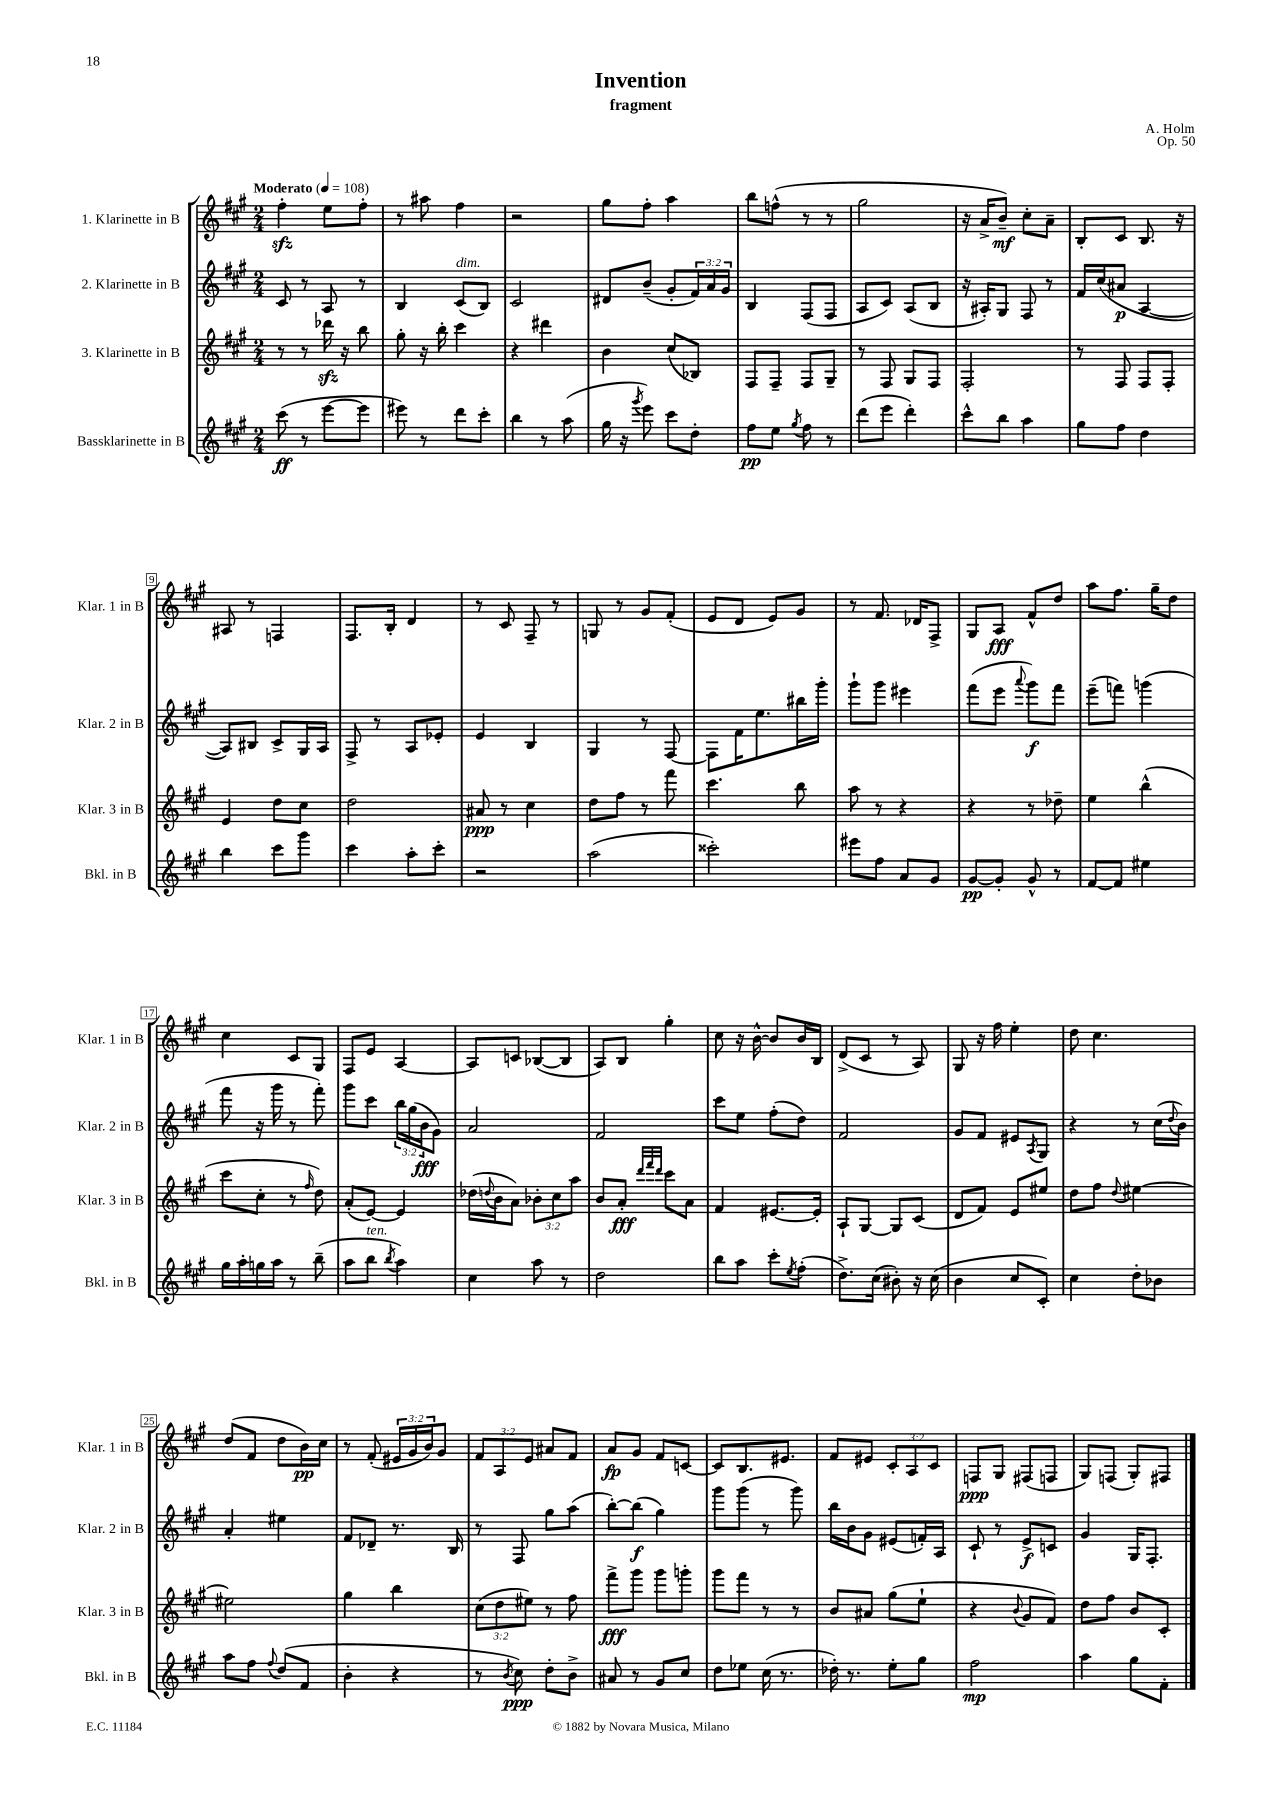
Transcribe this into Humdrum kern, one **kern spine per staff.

**kern	**kern	**kern	**kern
*staff4	*staff3	*staff2	*staff1
*clefG2	*clefG2	*clefG2	*clefG2
*k[f#c#g#]	*k[f#c#g#]	*k[f#c#g#]	*k[f#c#g#]
*M2/4	*M2/4	*M2/4	*M2/4
*MM108	*MM108	*MM108	*MM108
(8ccc#	8r	8c#	4ff#'
8r	8r	8r	.
[8eee	16ddd-	8A	8ee
.	16r	.	.
8eee]	8bb	8r	8ff#'
=	=	=	=
8eee#)	8gg#'	4B	8r
8r	16r	.	8aa#
.	16bb'	.	.
8ddd	4ccc#	(8c#	4ff#
8ccc#'	.	8B)	.
=	=	=	=
4bb	4r	2c#	2r
8r	4ddd#	.	.
(8aa	.	.	.
=	=	=	=
16gg#	4b	8d#	8gg#
16r	.	.	.
8qggg#	.	.	.
8eee)	.	(8b~	8ff#'
8ccc#	(8cc#	8g#'	4aa
8dd'	8B-)	24f#)	.
.	.	24a	.
.	.	24g#	.
=	=	=	=
8ff#	8F#	4B	8bb
8ee	8F#~	.	(8ff^^
8qgg#	.	.	.
8ff#	8F#	(8F#	8r
8r	8G#~	8F#	8r
=	=	=	=
(8ddd	8r	8A	2gg#
8eee	8F#	8c#)	.
4ddd')	8G#	(8A	.
.	8F#	8B	.
=	=	=	=
8ccc#^^	2F#'	16r	16r
.	.	16A#')	16a^
8bb	.	8G#	8b~)
4aa	.	8F#	8cc#'
.	.	8r	8a~
=	=	=	=
8gg#	8r	16f#	8B'
.	.	(16cc#	.
8ff#	8F#	8a#	8c#
4dd	8F#	[4A	8.B
.	8F#'	.	.
.	.	.	16r
=	=	=	=
4bb	4e	8A])	8A#
.	.	8B#	8r
8ccc#	8dd	8c#^	4F
8ggg#	8cc#	16G#	.
.	.	16A	.
=	=	=	=
4ccc#	2dd	8F#^	8.F#
.	.	8r	.
.	.	.	16B'
8aa'	.	8A	4d
8ccc#'	.	8e-'	.
=	=	=	=
2r	8a#	4e	8r
.	8r	.	8c#
.	4cc#	4B	8F#~
.	.	.	8r
=	=	=	=
(2aa	8dd	4G#	8G
.	8ff#	.	8r
.	8r	8r	8g#
.	8fff#	[8F#	(8f#'
=	=	=	=
2ccc##')	4.ccc#	8F#]	8e
.	.	16f#	8d
.	.	8.ee	.
.	.	.	8e)
.	8bb	16bb#	8g#
.	.	16ggg#'	.
=	=	=	=
8eee#	8aa	8ggg#`	8r
8ff#	8r	8ggg#	8.f#
8a	4r	4eee#	.
.	.	.	16d-
8g#	.	.	8F#^
=	=	=	=
[8g#	4r	(8fff#	8G#
8g#']	.	8eee	8A
.	.	8qqaaa	.
8g#^^	8r	8ggg#)	8f#^^
8r	8dd-~	8fff#	8dd
=	=	=	=
[8f#	4ee	(8eee~	8aa
8f#]	.	8fff)	8.ff#
4ee#	(4bb^^	(4ggg	.
.	.	.	16gg#~
.	.	.	8dd
=	=	=	=
16gg#	8ccc#	8fff#	4cc#
16aa'	.	.	.
16gg	8cc#'	16r	.
16aa	.	16ggg#	.
8r	8r	8r	8c#
.	16qqff#	.	.
(8bb~	8dd)	8fff#')	8G#
=	=	=	=
8aa	(8a'	8ggg#	8F#
8bb	[8e)	8ccc#	8e
8qbb	.	.	.
4aa)	4e]	24bb	[4A
.	.	(24gg#	.
.	.	24b	.
.	.	8g#)	.
=	=	=	=
4cc#	(16dd-	2a	8A]
.	8qqdd	.	.
.	16b	.	.
.	8a)	.	8c
8aa	12b-'	.	([8B-
.	12cc#	.	.
8r	.	.	8B-]
.	12aa	.	.
=	=	=	=
2dd	8b	2f#	8A)
.	8a'	.	8B
.	32qqddd	.	.
.	32qqfff#	.	.
.	32qqddd	.	.
.	8ccc#	.	4gg#'
.	8a	.	.
=	=	=	=
8bb	4f#	8ccc#	8cc#
8aa	.	8ee	16r
.	.	.	[16b^^
8ccc#'	[8.e#	(8ff#'	8b]
8qee	.	.	.
(8ff#'	.	8dd)	16b
.	16e#']	.	16B
=	=	=	=
8.dd^)	8A`	2f#	(8d^
.	[8G#	.	8c#
(16cc#	.	.	.
8b#')	8G#]	.	8r
16r	(8c#	.	8A)
(16cc#	.	.	.
=	=	=	=
4b	8d	8g#	8G#
.	8f#)	8f#	16r
.	.	.	16ff#
8cc#	8e	8e#	4ee'
.	.	8qA	.
8c#')	8ee#	8G#	.
=	=	=	=
4cc#	8dd	4r	8dd
.	8ff#	.	4.cc#
.	8qqdd	.	.
8dd'	[4ee#	8r	.
8b-	.	(16cc#	.
.	.	8qqdd	.
.	.	16b)	.
=	=	=	=
8aa	2ee#]	4a'	(8dd
8ff#	.	.	8f#
8qqff#	.	.	.
(8dd	.	4ee#	8dd
8f#	.	.	16b)
.	.	.	16cc#
=	=	=	=
4b'	4gg#	8f#	8r
.	.	8d-~	(8f#'
4r	4bb	8.r	24e#
.	.	.	24g#
.	.	.	24b)
.	.	.	8g#
.	.	16B	.
=	=	=	=
8r	(12cc#	8r	12f#
.	12dd	.	12A
8qb	.	.	.
8cc#)	.	8F#	.
.	12ee#)	.	12e
8dd'	8r	8gg#	8a#
8b^	8ff#	(8aa	8f#
=	=	=	=
8a#	8fff#^	[8bb')	8a
8r	8ggg#	(8bb]	8g#
8g#	8ggg#	4gg#)	8f#
8cc#	8ggg'	.	[8c
=	=	=	=
8dd	8ggg#	8ggg#	8c]
8ee-	8fff#	(8ggg#	8.B
(16cc#	8r	8r	.
8.r	.	.	8.e#
.	8r	8ggg#)	.
=	=	=	=
16dd-')	8b	16bb	8f#
8.r	.	16b	.
.	8a#	8g#	8e#
8ee'	(8gg#	(8e#	12c#'
.	.	.	12A
8gg#	8ee`	16f')	.
.	.	.	12c#
.	.	16A	.
=	=	=	=
2ff#	4r	8c#`	8F
.	.	8r	8G#
.	8qqb	.	.
.	8g#	8e^	(8F#
.	8f#)	8c	8F
=	=	=	=
4aa	8dd	4g#	8G#)
.	8ff#	.	(8F
8gg#	8b	16G#	8G#')
.	.	8.F#'	.
8f#'	8c#'	.	8F#
==	==	==	==
*-	*-	*-	*-
